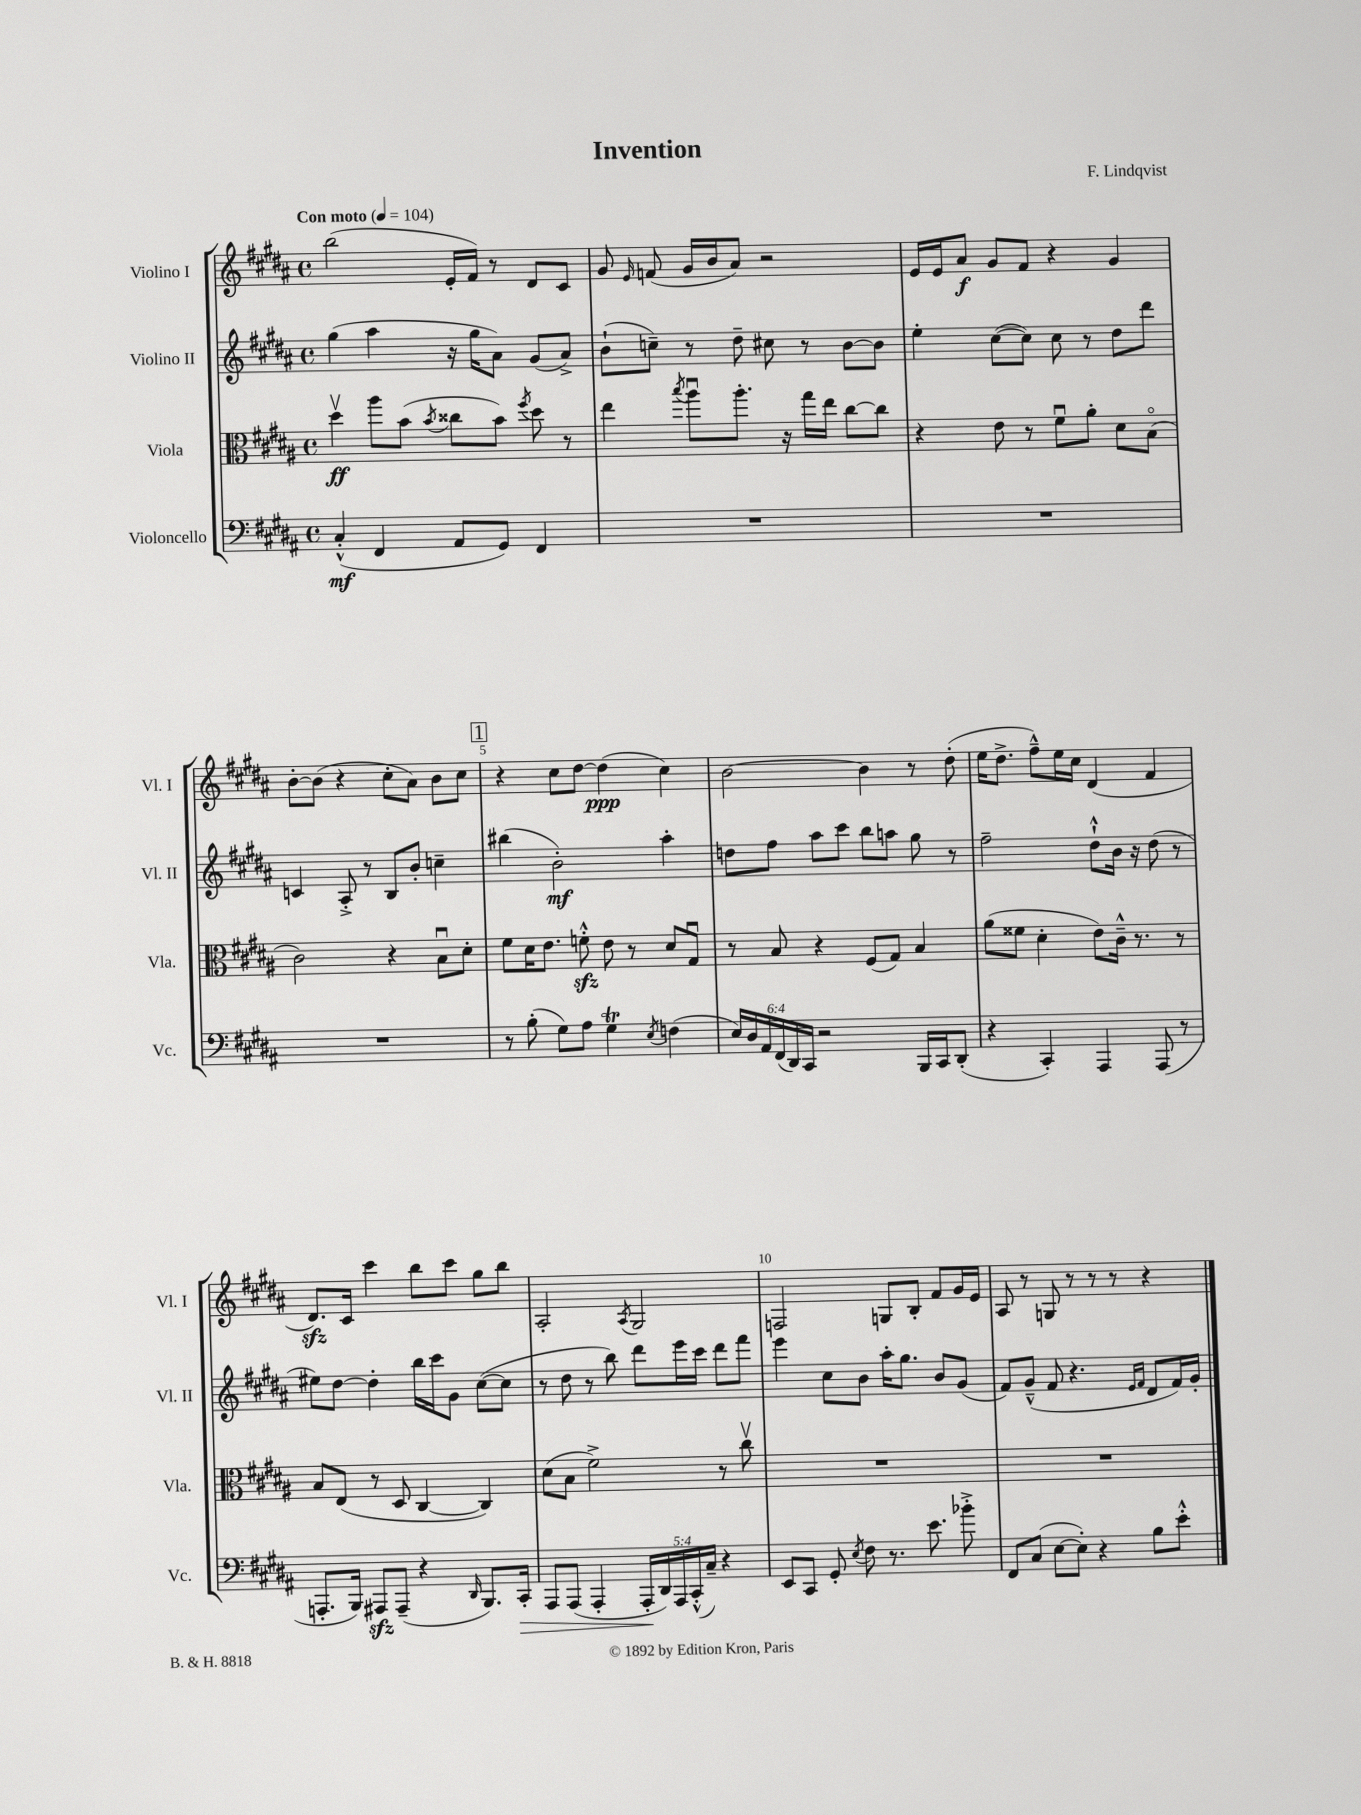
\header { title = "Invention" composer = "F. Lindqvist" }
<<
\new StaffGroup <<
\new Staff = "s0" \with { instrumentName = "Violino I" shortInstrumentName = "Vl. I" } {
    \clef treble \key b \major \defaultTimeSignature \time 4/4 \tempo "Con moto" 4 = 104
    \autoBeamOff b''2( e'16[-. fis'16]) r8 dis'8[ cis'8] |
    gis'8 \grace { e'16 } f'8( gis'16[ b'16 ais'8]) r2 |
    e'16[ e'16 ais'8]\f gis'8[ fis'8] r4 gis'4 |
    b'8[~-. b'8]( r4 cis''8[-. ais'8]) b'8[ cis''8] |
    \mark \markup { \box "1" } r4 cis''8[ dis''8]~ dis''4\ppp( cis''4) |
    b'2~ b'4 r8 dis''8-.( |
    e''16[ dis''8.]-> fis''8[---^) e''16 cis''16] dis'4( fis'4 |
    dis'8.[\sfz) cis'16] cis'''4 b''8[ cis'''8] gis''8[ b''8] |
    ais2-. \acciaccatura { ais8 } gis2 |
    f2 g8[ b8]-. fis'8[ gis'16 e'16] |
    ais8 r8 g8 r8 r8 r8 r4 \bar "|." |
}
\new Staff = "s1" \with { instrumentName = "Violino II" shortInstrumentName = "Vl. II" } {
    \clef treble \key b \major \defaultTimeSignature \time 4/4
    \autoBeamOff gis''4( ais''4 r16 gis''16[ ais'8]) gis'8[( ais'8]->) |
    b'8[-!( c''8]--) r8 dis''8-- cis''8 r8 b'8[~ b'8] |
    e''4-. cis''8[~( cis''8]) cis''8 r8 dis''8[ dis'''8] |
    c'4 ais8-.-> r8 b8[ b'8]-. c''4-- |
    \mark \markup { \box "1" } bis''4( b'2-.\mf) ais''4-. |
    d''8[ fis''8] ais''8[ cis'''8] b''8[ a''8] gis''8 r8 |
    fis''2-- dis''8[-!-^ b'16] r16 dis''8( r8 |
    eis''8[) dis''8]~ dis''4-. b''16[ cis'''16 gis'8] cis''8[~( cis''8] |
    r8 dis''8 r8 b''8) dis'''8[ e'''16 cis'''16] dis'''8[ fis'''8] |
    e'''4 cis''8[ b'8] ais''16[-. gis''8.] b'8[ gis'8]( |
    fis'8[) gis'8]---^( fis'8 r4. \grace { e'16[ fis'16] } dis'8[ fis'16) gis'16]-. \bar "|." |
}
\new Staff = "s2" \with { instrumentName = "Viola" shortInstrumentName = "Vla." } {
    \clef alto \key b \major \defaultTimeSignature \time 4/4
    \autoBeamOff dis''4\upbow\ff ais''8[ b'8]( \acciaccatura { b'8 } cisis''8[ b'8]) \acciaccatura { fis''8 } dis''8 r8 |
    e''4 \acciaccatura { b''8 } ais''8[\downbow ais''8.]-. r16 gis''16[ e''16] cis''8[~ cis''8] |
    r4 e'8 r8 fis'8[\downbow ais'8]-. dis'8[ b8]\flageolet( |
    cis'2) r4 b8[\downbow dis'8]-. |
    \mark \markup { \box "1" } fis'8[ dis'16 e'8.] f'8-.-^\sfz e'8 r8 dis'8[ gis8]\downbow |
    r8 b8 r4 fis8[( gis8]) b4 |
    ais'8[( fisis'8] dis'4-. e'8[) cis'16]---^ r8. r8 |
    b8[ e8]( r8 dis8 cis4~ cis4) |
    dis'8[( b8] fis'2->) r8 cis''8\upbow |
    R1 |
    R1 \bar "|." |
}
\new Staff = "s3" \with { instrumentName = "Violoncello" shortInstrumentName = "Vc." } {
    \clef bass \key b \major \defaultTimeSignature \time 4/4 \override Staff.TupletNumber.text = #tuplet-number::calc-fraction-text
    \autoBeamOff cis4-.-^\mf( fis,4 ais,8[ gis,8]) fis,4 |
    R1 |
    R1 |
    R1 |
    \mark \markup { \box "1" } r8 b8-.( gis8[) ais8] gis4\trill \acciaccatura { e8 } f4( |
    \tuplet 6/4 { e16[) dis16 ais,16 fis,16( dis,16) cis,16] } r2 b,,16[ cis,16 dis,8]-.( |
    r4 cis,4-.) ais,,4 ais,,8( r8 |
    a,,8.[-. b,,16]) ais,,8[\sfz ais,,8]--( r4 \grace { dis,16 } b,,8.[) cis,16]-.\> |
    ais,,8[ ais,,8]( ais,,4-. \tuplet 5/4 { ais,,16[-.\! dis,16) ais,,16 cis,16-.-^( cis16]--) } r4 |
    e,8[ cis,8] gis,8-. \acciaccatura { e8 } fis8 r8. e'8. bes'8-.-> |
    fis,8[ cis8]( e8[~ e8]-.) r4 b8[ e'8]-.-^ \bar "|." |
}
>>
>>
\layout { \context { \Score \override BarNumber.break-visibility = ##(#f #t #t) barNumberVisibility = #(every-nth-bar-number-visible 5) } }
